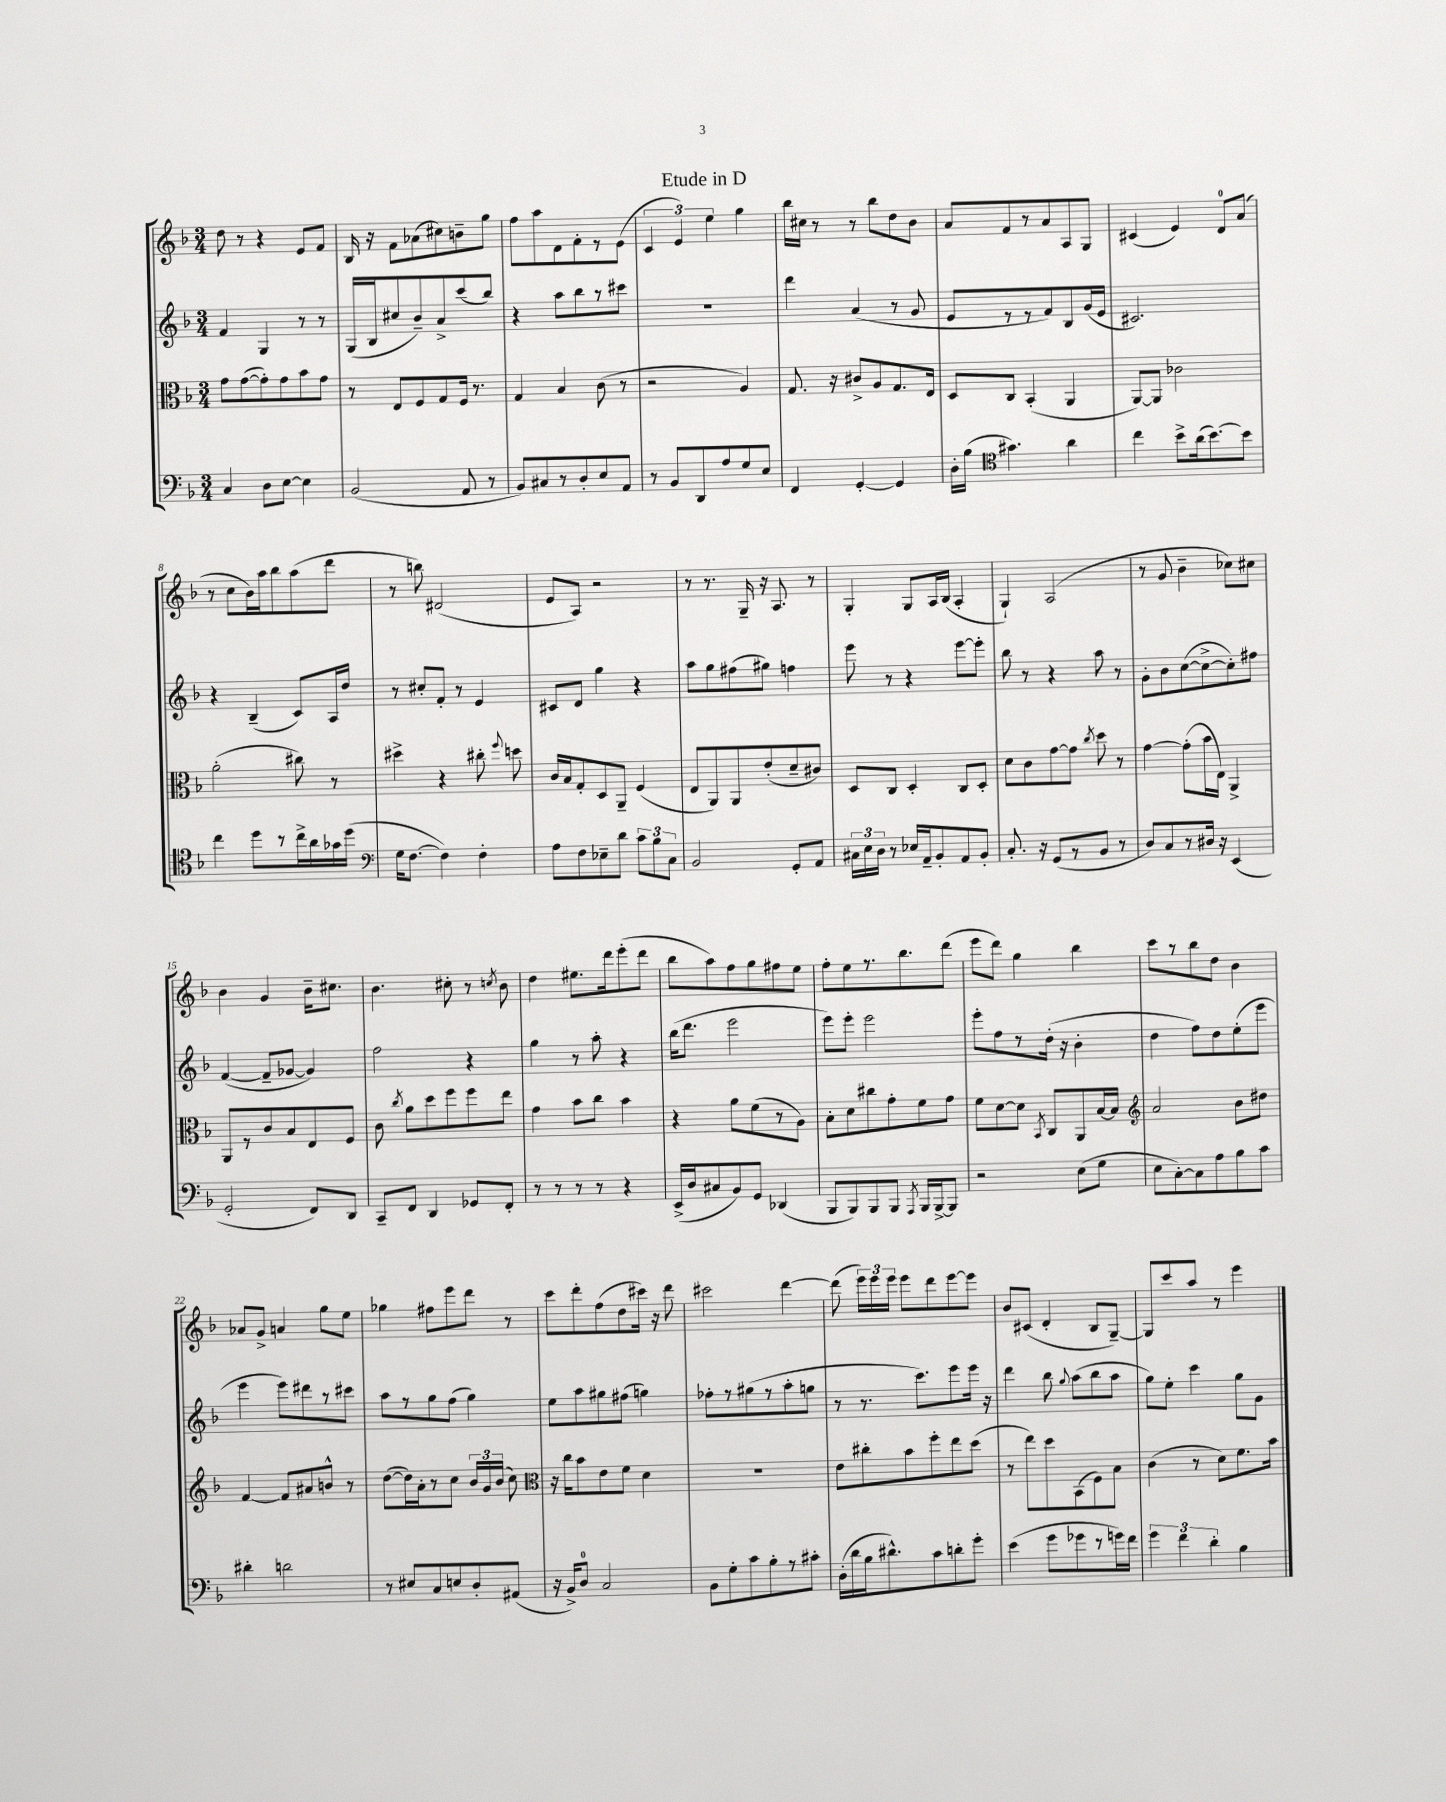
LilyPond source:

\header { title = "Etude in D" }
<<
\new StaffGroup <<
\new Staff = "s0" {
    \clef treble \key f \major \numericTimeSignature \time 3/4
    \autoBeamOff d''8 r8 r4 e'8[ f'8] |
    bes16 r16 f'8[ aes'8( cis''8) b'8-- g''8] |
    f''8[ a''8 d'8 f'8-. r8 e'8]( |
    \tuplet 3/2 { c'4 e'4) e''4 } g''4 |
    bes''16[ cis''16] r8 r8 bes''8[ d''8 bes'8] |
    a'8[ f'8 r8 a'8 a8 g8] |
    cis'4( e'4) d'8[-0 a'8]( |
    r8 c''8[ bes'16) a''16 bes''8 a''8( d'''8] |
    r8 b''8) dis'2( |
    e'8[ a8]) r2 |
    r8 r8. g16-- r16 a8. r8 |
    g4-. g8[ a16 bes16]( a4-. |
    g4-!) a2( |
    r8 g'8 bes'4-- ces''8[) cis''8] |
    bes'4 g'4 bes'16[-- cis''8.] |
    bes'4. cis''8-. r8 \acciaccatura { c''8 } bes'8 |
    d''4 eis''8.[ d'''16 e'''8-.( d'''8] |
    bes''8[ a''8) f''8 g''8 fis''8 e''8] |
    f''8[-. e''8 r8. bes''8. d'''8]( |
    e'''8[ d'''8]) g''4 bes''4 |
    c'''8[ r8 bes''8 d''8] bes'4 |
    aes'8[ g'8]-> a'4 g''8[ e''8] |
    ges''4 fis''8[ e'''8 d'''8] r8 |
    c'''8[ d'''8-. f''8( d''8 cis'''16]) r16 d'''8 |
    cis'''2 d'''4~ |
    d'''8( \tuplet 3/2 { e'''16[) e'''16 e'''16] } e'''8[ d'''8 e'''8~ e'''8] |
    bes'8[ cis'8]( d'4-. bes8[ g8]~--) |
    g8[ c'''8 a''8] r8 e'''4 \bar "|." |
}
\new Staff = "s1" {
    \clef treble \key f \major \numericTimeSignature \time 3/4
    \autoBeamOff f'4 g4 r8 r8 |
    g16[( bes16 cis''8 bes'8--) a'8-> c'''8( bes''8]) |
    r4 a''8[ bes''8 r8 cis'''8] |
    R2. |
    d'''4 a'4( r8 g'8 |
    e'8[ r8 r8 f'8) bes8 g'16( e'16] |
    cis'2.) |
    r4 bes4--( c'8[) a16 d''16] |
    r8 cis''8[-. f'8]-. r8 e'4 |
    cis'8[ d'8] g''4 r4 |
    a''8[ g''8 fis''8( gis''8]) f''4 |
    e'''8 r8 r4 e'''8[~ e'''8]-. |
    bes''8 r8 r4 a''8 r8 |
    g'8[-. bes'8 c''8~( c''8~-> c''8-.) fis''8] |
    f'4~( f'8[-- ges'8]~ ges'4) |
    f''2 r4 |
    g''4 r8 a''8-. r4 |
    bes''16[( d'''8.] e'''2 |
    e'''8[) e'''8]-. e'''2 |
    e'''8[-. f''8 r8 d''16]-.( r16 bes'4-. |
    d''4 f''8[) d''8 e''8-.( e'''8] |
    e'''4 e'''8[) dis'''8 r8 cis'''8] |
    a''8[ r8 g''8 f''8]( g''4) |
    e''8[ a''8 gis''8 fis''8]( g''4) |
    fes''8[-. r8 gis''8( r8 a''8-. g''8] |
    r8 r8. c'''8.[) e'''8 e'''16] r16 |
    d'''4 bes''8 \appoggiatura { g''8 } a''8[( bes''8 a''8] |
    g''8[) e''8]-. c'''4 g''8[ g'8] \bar "|." |
}
\new Staff = "s2" {
    \clef alto \key f \major \numericTimeSignature \time 3/4
    \autoBeamOff g'8[ g'8~( g'8-.) g'8 bes'8 g'8] |
    r8 e8[ f8 g8 f16] r8. |
    g4 bes4 c'8( r8 |
    r2 a4) |
    g8. r16 cis'8[-> a8 g8. e16] |
    d8[ c8] bes,4-.( a,4 |
    a,8[~) a,8] ces'2 |
    a'2-.( cis''8) r8 |
    dis''4-> r4 cis''8-. \appoggiatura { f''8 } d''8 |
    c'16[ bes16 g8-. d8 a,8]-- f4( |
    e8[ a,8) a,8 e'8-.( d'8-- cis'8]) |
    d8[ c8] d4-. c8[ d8]-. |
    d'8[ c'8 g'8~ g'8] \acciaccatura { c''8 } d''8 r8 |
    g'4~ g'8[-.( bes'16 e16]) a,4-> |
    a,8[ r8 c'8 bes8 e8 f8] |
    c'8 \acciaccatura { c''8 } a'8[ d''8 f''8 f''8 e''8] |
    g'4 bes'8[ c''8] bes'4 |
    r4 a'8[ f'8( r8 a8]) |
    bes8[-. d'8 cis''8 g'8-. f'8 g'8] |
    f'8[ d'8~ d'8] \acciaccatura { bes,8 } c8[ a,8 bes16~ bes16] |
    \clef treble a'2 bes'8[ dis''8] |
    f'4~ f'8[ ais'8 b'8]-^ r8 |
    d''8[~( d''16) a'16-. r8 c''8] \tuplet 3/2 { bes'16[ g'16 bes'16]( } c''8) |
    \clef alto r16 c''16[ bes'8 e'8 f'8] d'4 |
    R2. |
    e'8[ cis''8-. bes'8 f''8-. e''8 d''8]( |
    r8 e''8[) d''8 bes,8( f8) bes8] |
    c'4( r8 d'8[) f'8. bes'16] \bar "|." |
}
\new Staff = "s3" {
    \clef bass \key f \major \numericTimeSignature \time 3/4
    \autoBeamOff c4 d8[ e8]~ e4 |
    bes,2( a,8 r8 |
    bes,8[) cis8 r8 d8-. e8 a,8] |
    r8 bes,8[ d,8 a8 g8 e8] |
    f,4 g,4~-. g,4 |
    d16[-. bes16]( \clef tenor gis'4.) a'4 |
    c''4 bes'8[-> a'16( bes'8.~) bes'8] |
    c''4 d''8[ r8 c''16-> a'16 ges'16 d''16]( |
    \clef bass g16[ f8.]~ f4) f4-. |
    a8[ f8 ees8-- d'8] \tuplet 3/2 { c'8[ bes8 c8] } |
    bes,2 g,8[-. a,8] |
    \tuplet 3/2 { cis16[ e16 d16] } r8 ees16[ a,16-- bes,8-. a,8 bes,8]-. |
    c8.-. r16 g,8[( r8 bes,8] r8 |
    d8[) c8 r8 dis16] r16 e,4( |
    g,2-. f,8[) d,8] |
    c,8[-- f,8] d,4 ges,8[ f,8]-. |
    r8 r8 r8 r8 r4 |
    e,16[->( d16 cis8 bes,8) g,8] des,4( |
    bes,,8[ bes,,8) bes,,8 bes,,8] \acciaccatura { a,,8 } bes,,16[ bes,,16~-> bes,,8] |
    r2 e8[( g8] |
    e8[ c8~-.) c8 a8 bes8 c'8] |
    dis'4-. d'2 |
    r8 eis8[ c8 e8 d8-. ais,8]( |
    r16 bes,16[->) d8]-0 c2 |
    bes,8[ g8-. c'8 bes8-. r8 cis'8]-. |
    d16[-.( d'16 bes16 dis'8.-^) c'8 d'8-. g'8]-. |
    e'4( g'8[ ges'8 r8 g'16) f'16] |
    \tuplet 3/2 { g'4 f'4 d'4-. } bes4 \bar "|." |
}
>>
>>
